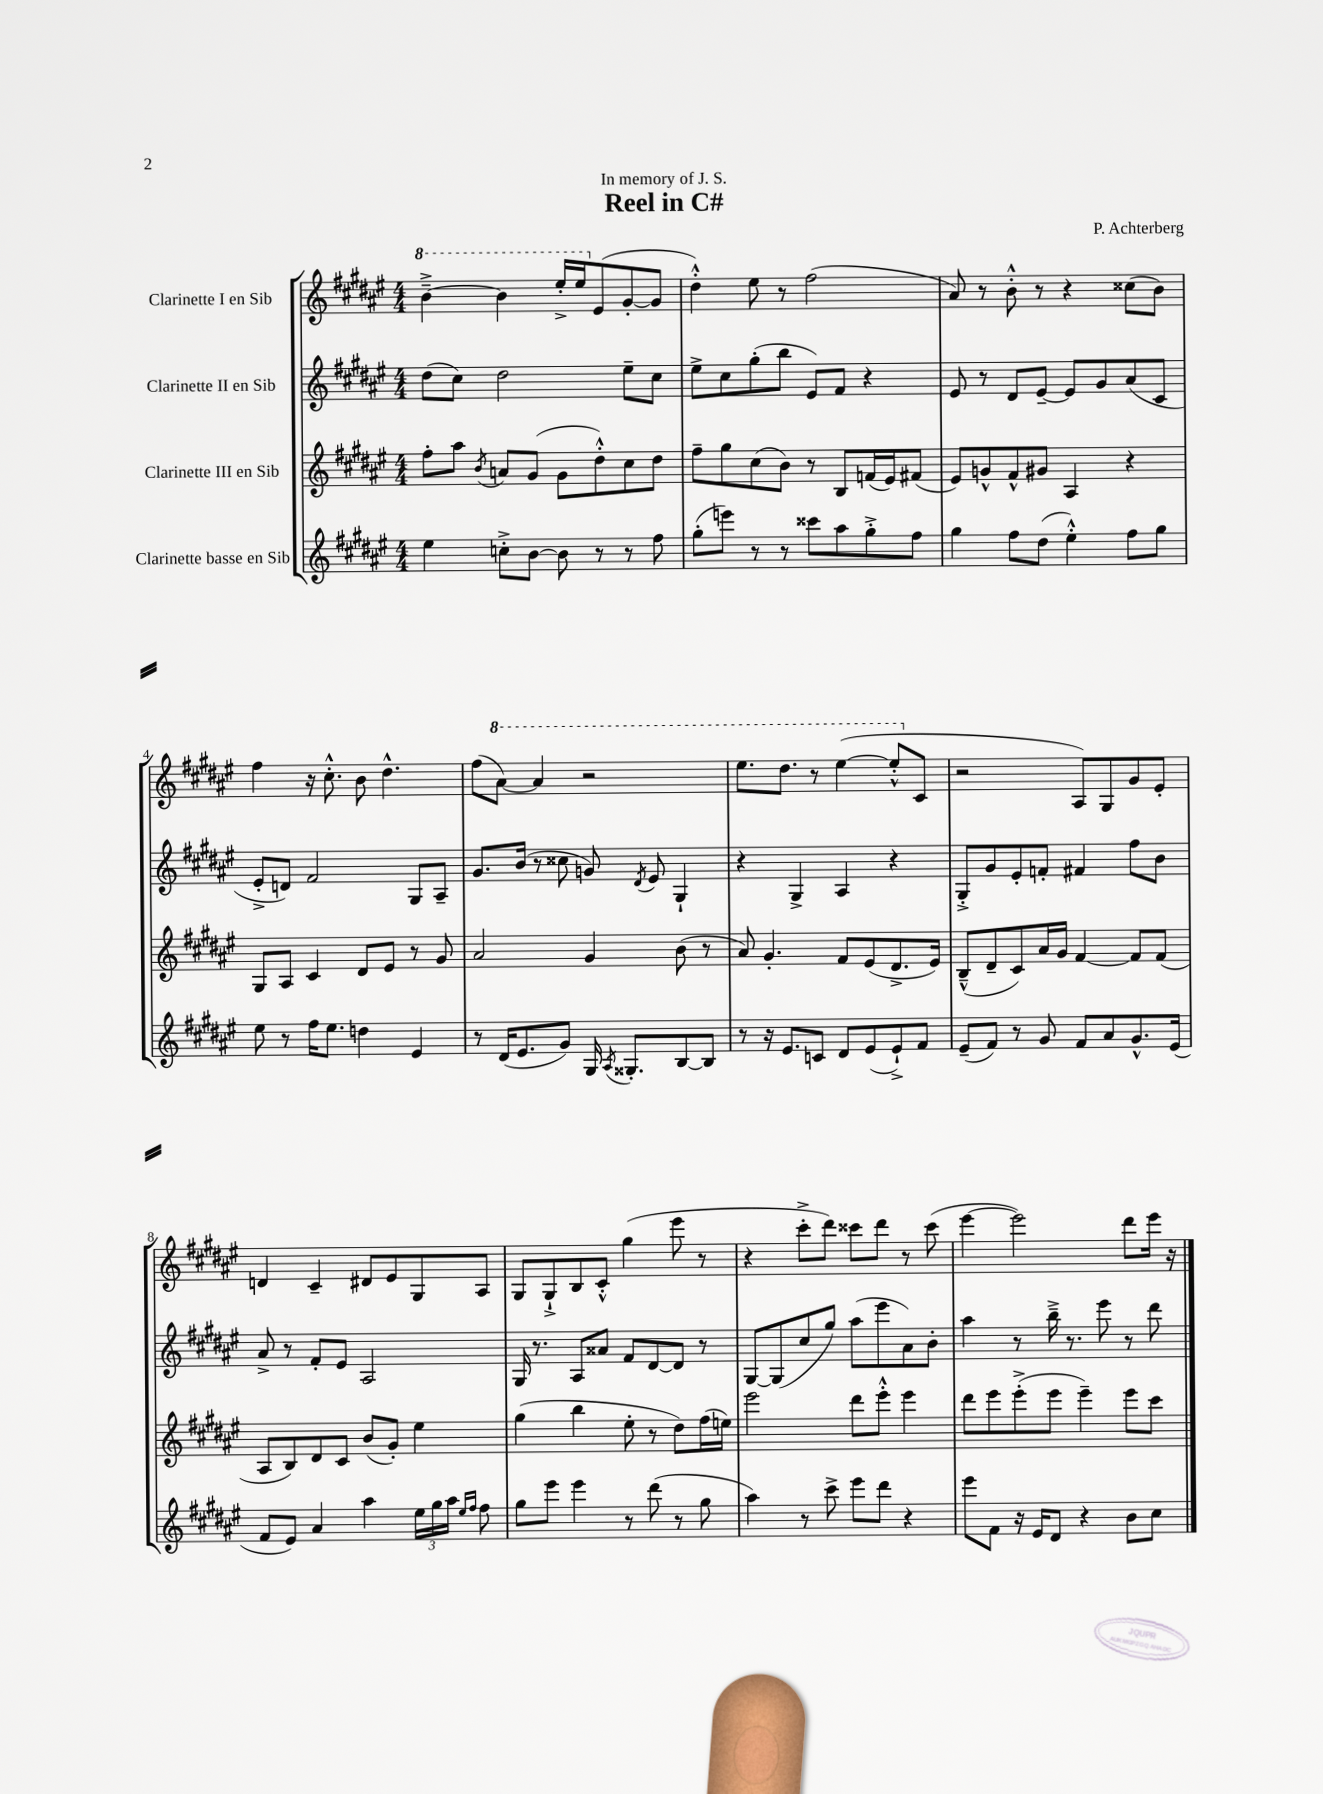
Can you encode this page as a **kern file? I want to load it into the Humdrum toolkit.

**kern	**kern	**kern	**kern
*staff4	*staff3	*staff2	*staff1
*clefG2	*clefG2	*clefG2	*clefG2
*k[f#c#g#d#a#e#]	*k[f#c#g#d#a#e#]	*k[f#c#g#d#a#e#]	*k[f#c#g#d#a#e#]
*M4/4	*M4/4	*M4/4	*M4/4
4ee#	8ff#'	(8dd#	[4bb~^
.	8aa#	8cc#)	.
.	8qb	.	.
8cc'^	8a	2dd#	4bb]
[8b	(8g#	.	.
8b]	8g#	.	16eee#'^
.	.	.	16eee#
8r	8dd#'^^)	.	(8e#
8r	8cc#	8ee#~	[8g#'
8ff#	8dd#	8cc#	8g#]
=	=	=	=
(8gg#'	8ff#~	8ee#^	4dd#'^^)
8eee)	8gg#	8cc#	.
8r	(8cc#	(8gg#'	8ee#
8r	8b)	8bb	8r
8ccc##	8r	8e#)	(2ff#
8aa#	8B	8f#	.
8gg#'^	(16f	4r	.
.	16e#)	.	.
8ff#	(8f#	.	.
=	=	=	=
4gg#	8e#)	8e#	8a#)
.	8g^^	8r	8r
8ff#	8f#^^	8d#	8b'^^
(8dd#	8g#	[8e#~	8r
4ee#'^^)	4A#	8e#]	4r
.	.	8g#	.
8ff#	4r	(8a#	(8cc##
8gg#	.	8c#	8b)
=	=	=	=
8ee#	8G#	8e#'^	4ff#
8r	8A#	8d)	.
16ff#	4c#	2f#	16r
8.ee#	.	.	8.cc#'^^
4dd	8d#	.	8b
.	8e#	.	4.dd#^^
4e#	8r	8G#	.
.	8g#	8A#~	.
=	=	=	=
8r	2a#	8.g#	(8ff#
(16d#	.	.	[8aa#)
8.e#	.	(16b	.
.	.	8r	4aa#]
8g#)	.	8cc##	.
16G#	4g#	8g)	2r
8qA#	.	.	.
8.G##'	.	.	.
.	.	8qd#	.
.	.	8e#	.
[8B	(8b	4G#`	.
8B]	8r	.	.
=	=	=	=
8r	8a#)	4r	8.eee#
16r	4.g#'	.	.
8.e#	.	.	8.ddd#
.	.	4G#^	.
8c	.	.	8r
8d#	8f#	4A#	([4eee#
(8e#	(8e#	.	.
8e#`^)	8.d#^	4r	8eee#'^^]
8f#	.	.	8c#
.	16e#)	.	.
=	=	=	=
(8e#~	(8B~^^	8G#'^	2r
8f#)	8d#~	8g#	.
8r	8c#)	8e#'	.
8g#	16a#	8f'	.
.	16g#	.	.
8f#	[4f#	4f#	8A#)
8a#	.	.	8G#
8.g#^^	8f#]	8ff#	8g#
.	(8f#	8b	8e#'
(16e#	.	.	.
=	=	=	=
8f#	8A#	8a#^	4d
8e#)	8B)	8r	.
4a#	8d#	8f#'	4c#~
.	8c#	8e#	.
4aa#	(8b	2A#	8d#
.	8g#')	.	8e#
24ee#	4ee#	.	8G#
24gg#	.	.	.
24aa#	.	.	.
16qqee#	.	.	.
16qqff#	.	.	.
8ff#	.	.	8A#
=	=	=	=
8gg#	(4gg#	16G#	8G#
.	.	8.r	.
8eee#	.	.	8G#`^
4eee#	4bb	8A#	8B
.	.	8a##	8c#'^^
8r	8ee#'	8f#	(4gg#
(8ddd#	8r	[8d#	.
8r	8dd#)	8d#]	8eee#
8gg#	(16ff#	8r	8r
.	16ee)	.	.
=	=	=	=
4aa#)	2eee#	[8G#	4r
.	.	(8G#]	.
8r	.	8cc#	8ccc#'^
8ccc#^	.	8gg#)	8ddd#)
8eee#	8ddd#	(8aa#	8ccc##
8ddd#	8eee#'^^	8eee#	8ddd#
4r	4eee#	8a#)	8r
.	.	8b'	(8ccc##
=	=	=	=
8eee#	8ddd#	4aa#	[4eee#
8f#	8eee#	.	.
16r	(8eee#'^	8r	2eee#])
16e#	.	.	.
8d#	8eee#	16bb~^	.
.	.	8.r	.
4r	4eee#~)	.	.
.	.	8eee#	.
8b	8eee#	8r	8ddd#
8cc#	8ccc#	8ddd#	16eee#
.	.	.	16r
==	==	==	==
*-	*-	*-	*-
